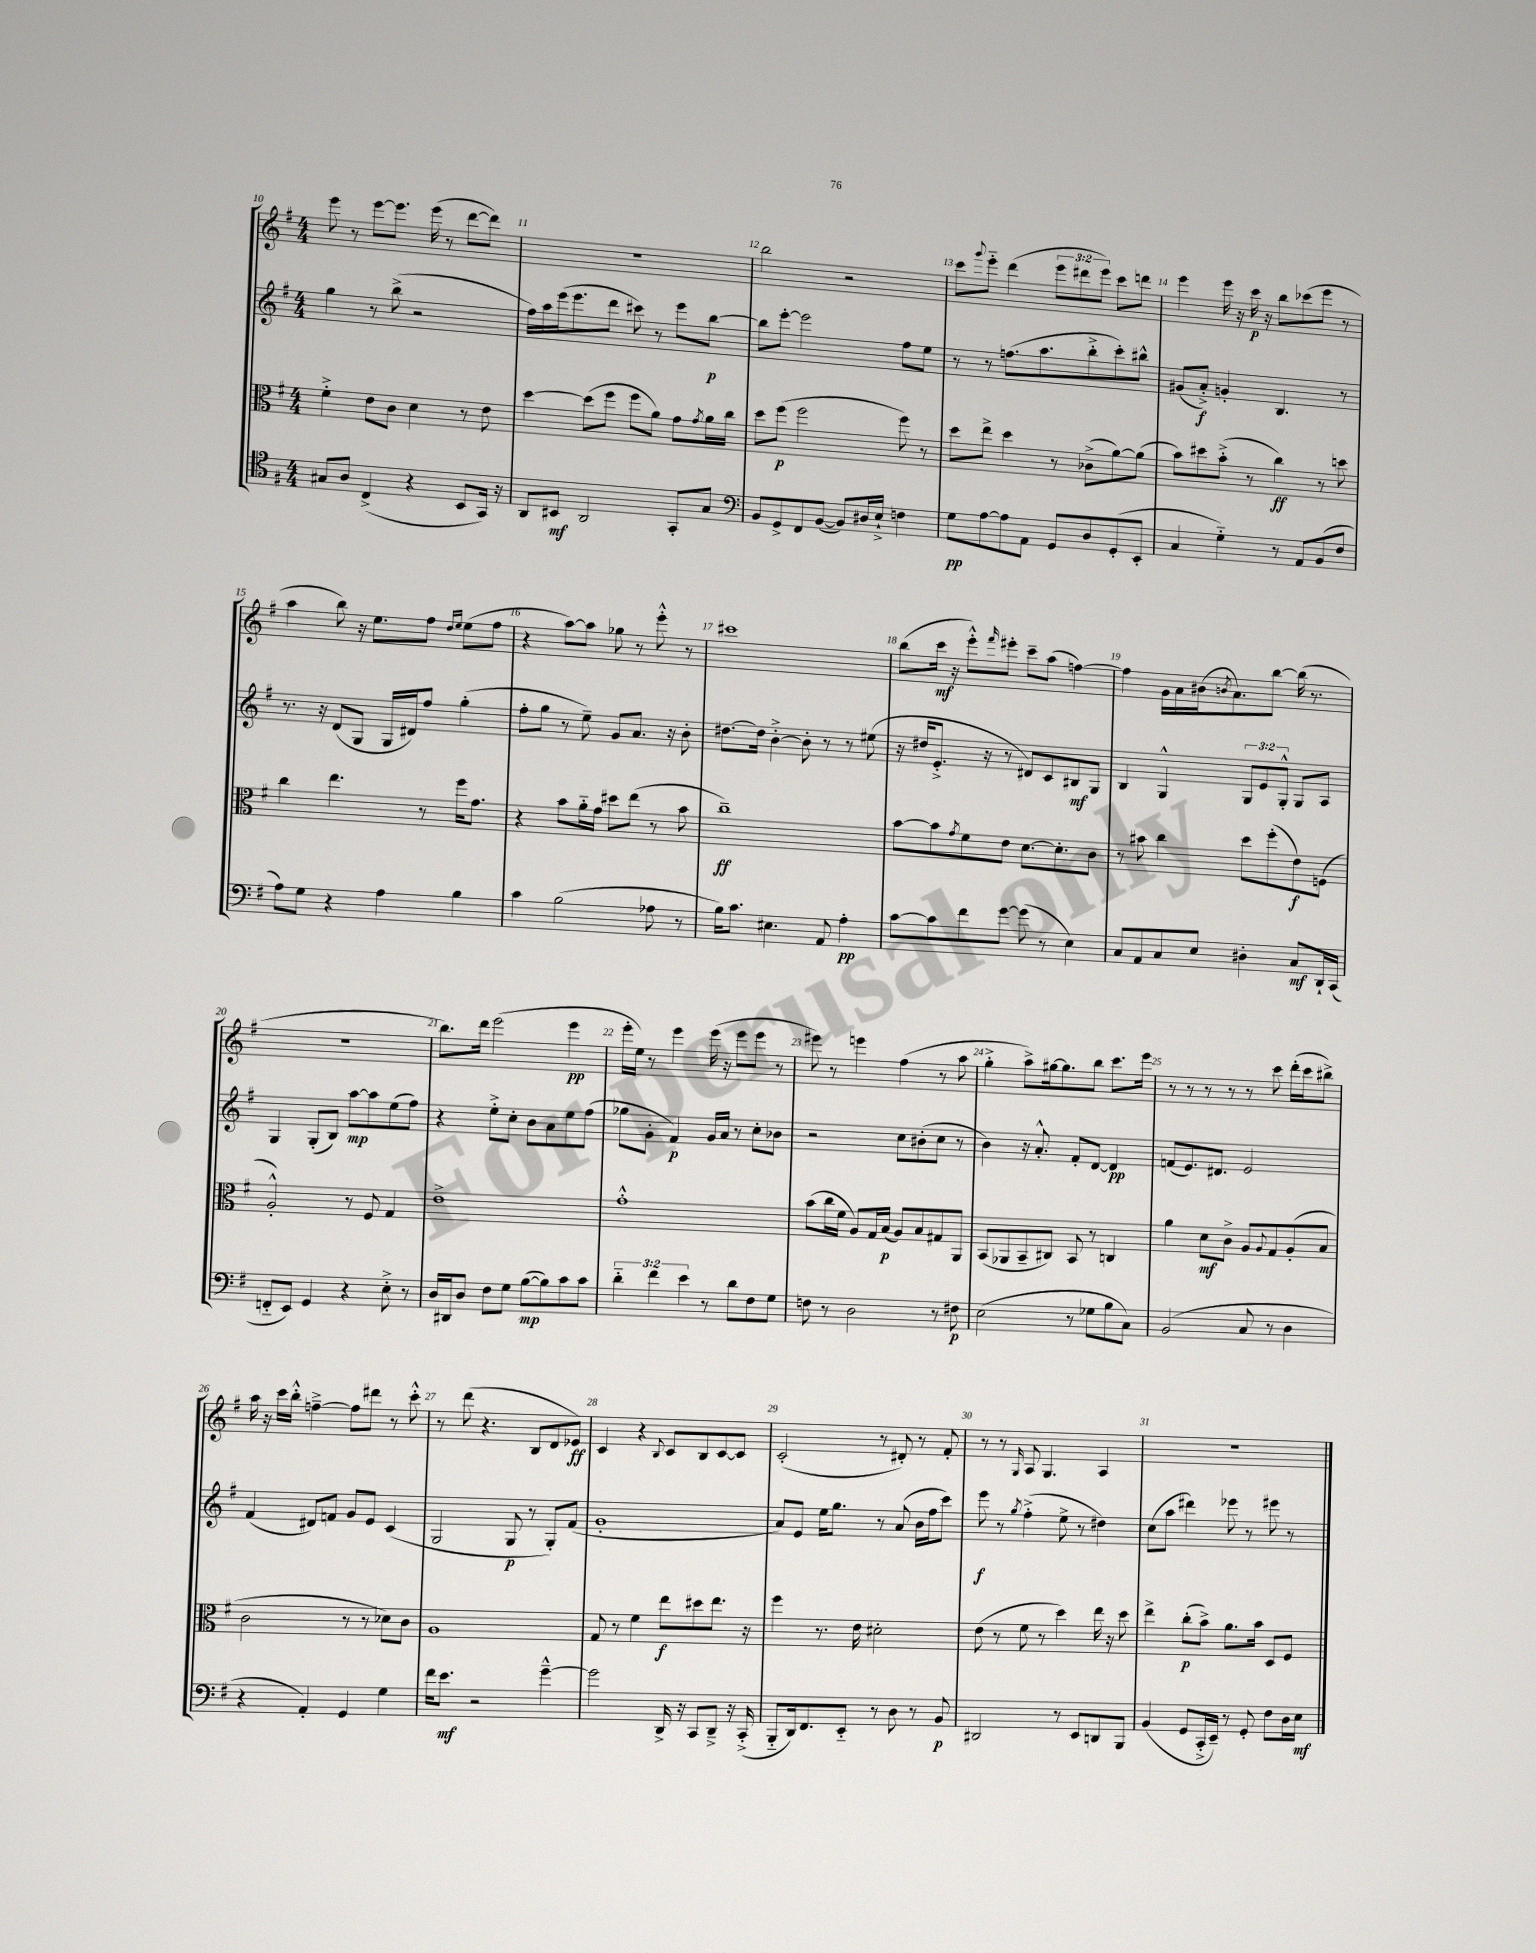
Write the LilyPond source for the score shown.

<<
\new StaffGroup <<
\new Staff = "s0" {
    \clef treble \key g \major \numericTimeSignature \time 4/4 \override Staff.TupletNumber.text = #tuplet-number::calc-fraction-text
    e'''8 r8 e'''8~ e'''8. e'''16( r8 d'''8~ d'''8) |
    R1 |
    b''2 r2 |
    c'''8 \appoggiatura { g'''8 } e'''8-_ d'''4( \tuplet 3/2 { e'''8 dis'''8 e'''8) } c'''8 d'''8 |
    e'''4 e'''16 r16 c'''16\p r16 b''8 ces'''8( e'''8 r8 |
    a''4 b''8) r16 e''8. fis''8 \grace { d''16 e''16 } e''8( fis''8 |
    r4 a''8~) a''8 ges''8 r8 e'''8-.-^ r8 |
    cis'''1 |
    b''8( c'''16\mf r16 e'''8-.-^) \grace { fis'''16 } eis'''8-. c'''8-- a''8( f''4~) |
    f''4 g'16 a'16 bis'16( \acciaccatura { b'8 } a'8.) b''8~ b''16( r8. |
    r1 |
    b''8.) d'''16 e'''2( e'''4\pp |
    e'''16-. e''16) r8 e'''4 e'''16( r16 e'''8 e'''8 r8 |
    eis'''8) r8 e'''4 fis''4( r8 a''8 |
    g''4-.-> a''8->) gis''16~ gis''8. b''8 c'''8. e'''16 |
    r8 r8 r8 r8 r8 c'''8 d'''16-.( c'''16 bis''8->) |
    a''16 r16 c'''16 b''16-.-^ f''4~---> f''8 dis'''8 r8 c'''8-.-^ |
    r8 d'''8( r4. b8 d'8 ees'8\ff) |
    c'4 r4 \appoggiatura { b8 } c'8 b8 c'8~ c'8 |
    c'2-.( r8 dis'8-.) r8 fis'8-. |
    r8 r8 \grace { g16 } a8 g4. a4 |
    R1 \bar "|." |
}
\new Staff = "s1" {
    \clef treble \key g \major \numericTimeSignature \time 4/4 \override Staff.TupletNumber.text = #tuplet-number::calc-fraction-text
    g''4 r8 b''8->( r2 |
    fis''16) a''16 e'''16( e'''8. d'''8 cis'''8) r8 e'''8 b''8~\p |
    b''8 e'''8~-. e'''2 fis''8 e''8 |
    r8 r8 f''8.( a''8. b''8-.-> c'''8-.) bis''8-^ |
    gis'8( a'8-.->\f) g'4-. b4. r8 |
    r8. r16 d'8( g8 g16 dis'16) fis''8 g''4-.( |
    fis''8-. g''8 r8 e''8--) g'8 a'8. r16 b'8-. |
    dis''8.~ dis''16 b'4~-.-> b'8-. r8 r8 eis''8( |
    r16 dis''16 e'8.-.-> r16 r8 dis'8) c'8 bis8\mf g8 |
    b4 g4-^ \tuplet 3/2 { g8 e'8 g8-.-^ } g8 a8 |
    g4 g8-.( b8) a''8~\mp a''8 e''8( fis''8) |
    r4 e''8-.-> c''8-. b'8 a'8 e''8 fis''8( |
    ges''8 g'8-. fis'4\p) g'16 a'16 r8 c''8-. bes'8 |
    r2 c''8 bis'8-.( c''8 r8 |
    b'4) r16 a'8.-.-^ fis'8-. d'8~ d'4\pp |
    f'8( e'8.) dis'8. e'2 |
    fis'4( dis'8) f'8 g'8 e'8 c'4( |
    g2 g8\p r8 g8-.) fis'8( |
    g'1-. |
    a'8) e'8 e''16 g''8. r8 a'8( b'16 fis''16 c'''8) |
    e'''8\f r8 \acciaccatura { g''8 } fis''4-.->( e''8-> r8 dis''4) |
    c''8( a''8 dis'''4) ees'''8 r8 eis'''8 r8 \bar "|." |
}
\new Staff = "s2" {
    \clef alto \key g \major \numericTimeSignature \time 4/4
    fis'4-.-> e'8 c'8 d'4 r8 e'8 |
    d''4~ d''8( fis''8 fis''8 a'8) g'8 \acciaccatura { g'8 } a'16 c''16 |
    d''8 fis''8\p( fis''2 fis''8) r8 |
    d''8 e''8-> d''4 r8 ces'8->( a'8~) a'8( |
    b'8) dis''8 b'8-.->( r8 c''4\ff) r8 d''8 |
    c''4 e''4. r8 fis''16 g'8. |
    r4 b'8 a'16-_ g'16 dis''8 e''8( r8 b'8 |
    c''1--\ff) |
    b'8~ b'8 \acciaccatura { g'8 } fis'8 e'8 d'8.~ d'8.-. c'8 |
    r8 bis'8 c''4 d''8 fis''8-.( e'8\f) f8( |
    a2-.-^) r8 fis8 g4 |
    e'1-> |
    g'1-.-^ |
    b'8( c''16 fis'16 a8) g16 b16\p( a8) b8 gis8 a,8 |
    b,8( aes,8 b,8-- cis8) b,8 r8 c4 |
    a'4 d'8\mf c'8-> a8 \appoggiatura { a8 } g8 a8-.( b8 |
    c'2 r8 r8 des'8) c'8 |
    a1 |
    g8 r8 fis'4 e''8\f dis''8 e''8. r16 |
    fis''4 r8. e'16 dis'2-. |
    e'8( r8 fis'8 r8 d''4) e''16 r16 d''8 |
    e''4-> c''8-.\p( b'8->) a'8. b'16 d8 fis8 \bar "|." |
}
\new Staff = "s3" {
    \clef tenor \key g \major \numericTimeSignature \time 4/4 \override Staff.TupletNumber.text = #tuplet-number::calc-fraction-text
    gis8 a8 c4->( r4 b,8 g,16) r16 |
    a,8 bis,8\mf a,2 g,8-. g8 |
    \clef bass b,8 g,8-> fis,8 b,8~( b,8) dis16 e16-!-> f4 |
    g8\pp a8~ a8 a,8 g,8 d8 g,8-.( e,8-. |
    c4 g4-_) r8 a,8 b,8( fis8 |
    a8) g8 r4 a4 b4 |
    c'4 b2( aes8 r8 |
    b16) c'8. eis4. a,8 a4-.\pp |
    c'8~ c'8 fis'8 g'8~ g'8( r8 e4) |
    c8 a,8 c8 e8 dis4-. c8\mf d,16-! c,16( |
    f,8-_ e,8) g,4 r4 e8-.-> r8 |
    d16 dis,16 d8 fis8 g8 b8~\mp( b8) c'8 c'8 |
    \tuplet 3/2 { d'4-_ fis'4 e'4 } r8 d'8 fis8 g8 |
    f8 r8 d2 r8 fis8\p |
    e2( r8 ges8 b8 c8) |
    b,2( c8 r8 d4 |
    r4 a,4-.) g,4 g4 |
    fis'16 e'8.\mf r2 g'4~---^ |
    g'2 d,16-> r16 c,8 d,8---> r16 c,16-.->( |
    b,,8-_ d,16) fis,8. e,8-_ r8 d8 r8 b,8\p |
    dis,2 r8 e,8 d,8 b,,8 |
    b,4( g,8 c,16-.-> e,16--) r8 g,8-. fis8 d16 e16\mf \bar "|." |
}
>>
>>
\layout { \context { \Score currentBarNumber = #10 \override BarNumber.break-visibility = ##(#f #t #t) barNumberVisibility = #all-bar-numbers-visible } }
